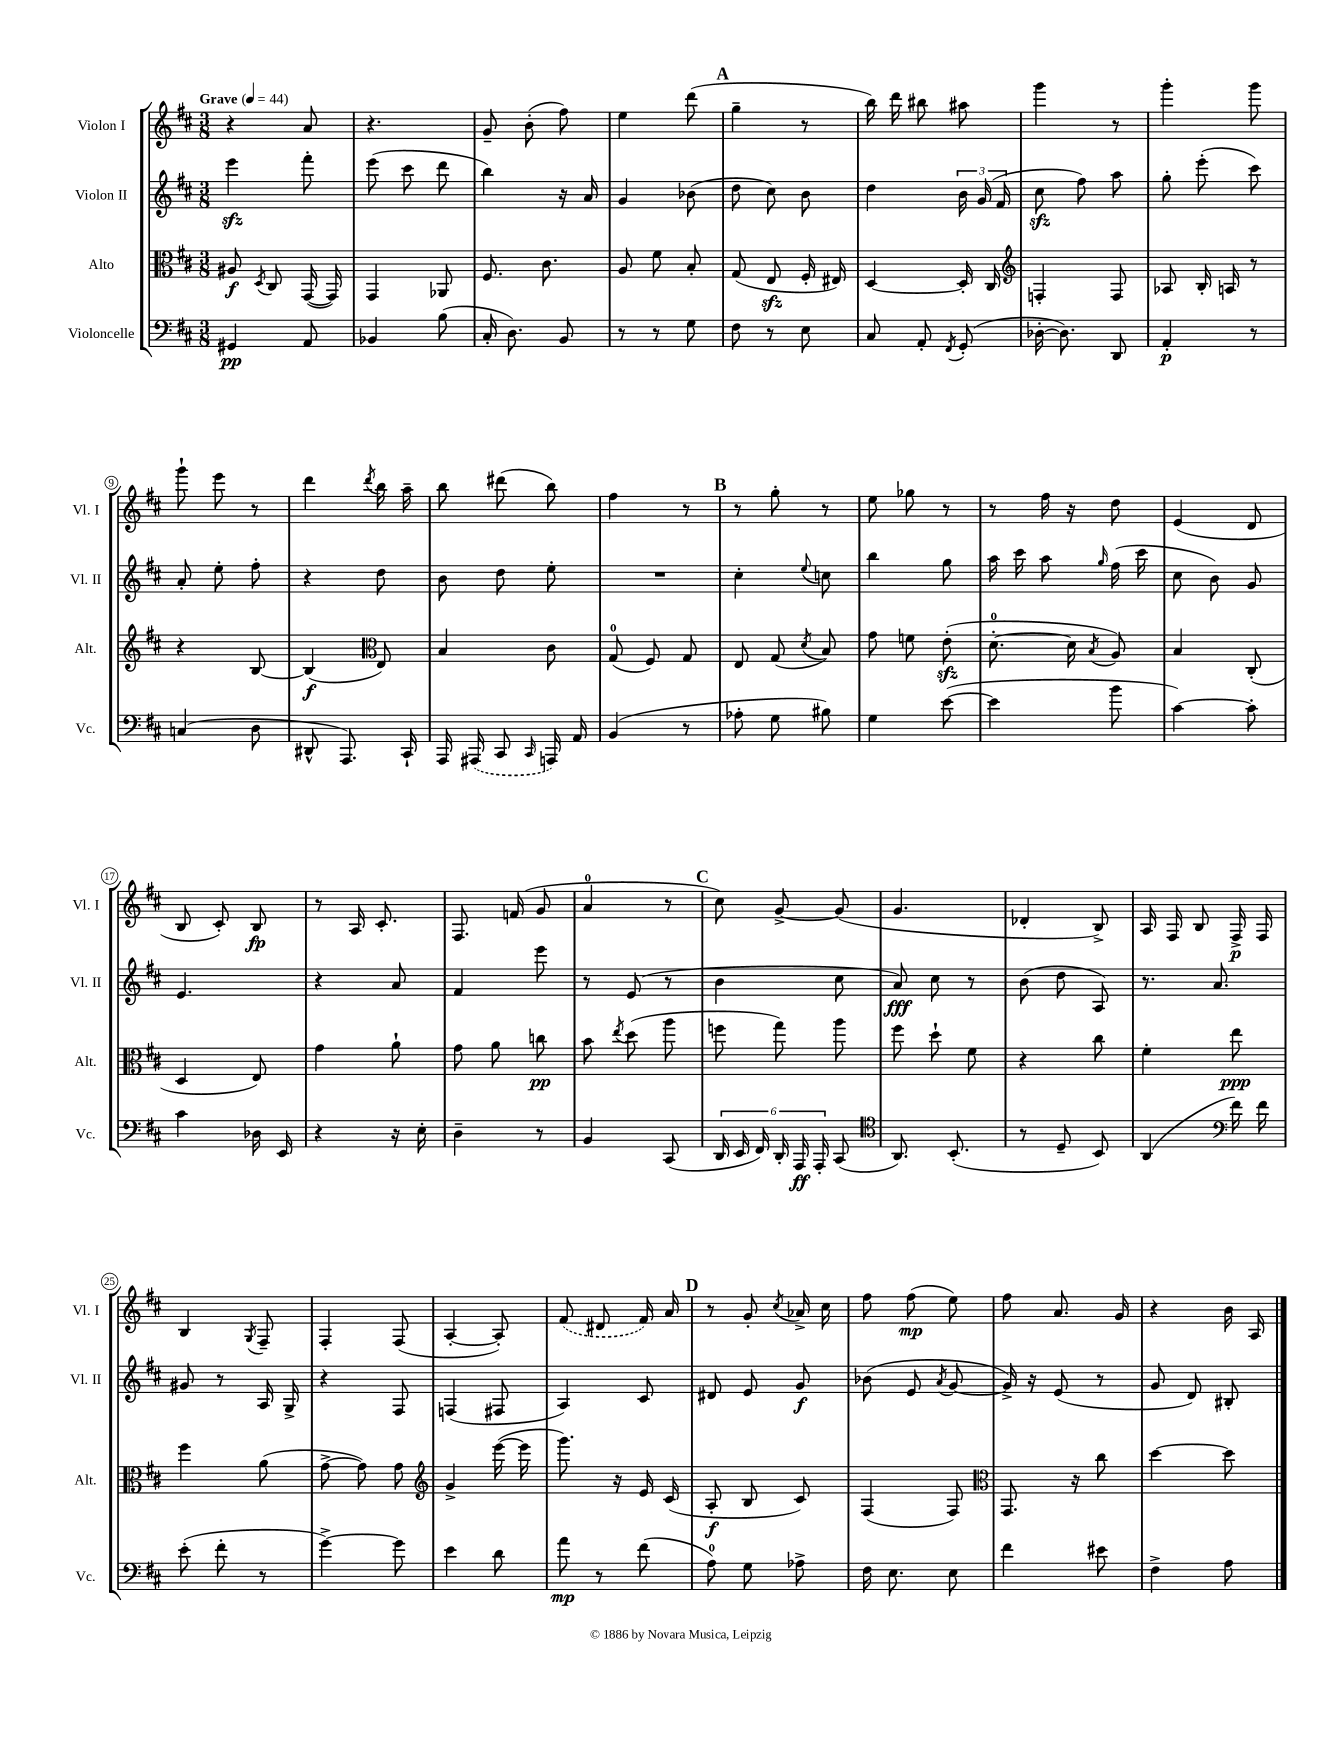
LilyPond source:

<<
\new StaffGroup <<
\new Staff = "s0" \with { instrumentName = "Violon I" shortInstrumentName = "Vl. I" } {
    \clef treble \key d \major \numericTimeSignature \time 3/8 \tempo "Grave" 4 = 44
    \autoBeamOff r4 a'8 |
    r4. |
    g'8-- b'8-.( fis''8) |
    e''4 d'''8( |
    \mark \markup { \bold "A" } g''4-- r8 |
    b''16) d'''16 bis''8 ais''8 |
    g'''4 r8 |
    g'''4-. g'''8 |
    g'''8-! e'''8 r8 |
    d'''4 \acciaccatura { d'''8 } b''16 a''16-- |
    b''8 dis'''8( b''8) |
    fis''4 r8 |
    \mark \markup { \bold "B" } r8 g''8-. r8 |
    e''8 ges''8 r8 |
    r8 fis''16 r16 d''8 |
    e'4( d'8 |
    b8 cis'8-.) b8\fp |
    r8 a16 cis'8.-. |
    fis8. f'16( g'8 |
    a'4-0 r8 |
    \mark \markup { \bold "C" } cis''8) g'8~-> g'8( |
    g'4. |
    des'4-. b8->) |
    a16 fis16 b8 fis16->\p fis16 |
    b4 \acciaccatura { g8 } fis8-- |
    fis4-. fis8( |
    a4~-. a8-.) |
    \once \slurDashed fis'8( dis'8 fis'16) a'16 |
    \mark \markup { \bold "D" } r8 g'8-. \acciaccatura { cis''8 } aes'16-> cis''16 |
    fis''8 fis''8\mp( e''8) |
    fis''8 a'8. g'16 |
    r4 b'16 a16 \bar "|." |
}
\new Staff = "s1" \with { instrumentName = "Violon II" shortInstrumentName = "Vl. II" } {
    \clef treble \key d \major \numericTimeSignature \time 3/8
    \autoBeamOff e'''4\sfz fis'''8-. |
    e'''8( cis'''8 d'''8 |
    b''4) r16 a'16 |
    g'4 bes'8( |
    \mark \markup { \bold "A" } d''8 cis''8) b'8 |
    d''4 \tuplet 3/2 { b'16 g'16( fis'16 } |
    cis''8\sfz fis''8) a''8 |
    g''8-. e'''8-.( cis'''8) |
    a'8-. e''8-. fis''8-. |
    r4 d''8 |
    b'8 d''8 e''8-. |
    R4. |
    \mark \markup { \bold "B" } cis''4-. \appoggiatura { e''8 } c''8 |
    b''4 g''8 |
    a''16 cis'''16 a''8 \grace { g''16 } fis''16( cis'''16 |
    cis''8 b'8) g'8 |
    e'4. |
    r4 a'8 |
    fis'4 e'''8 |
    r8 e'8( r8 |
    \mark \markup { \bold "C" } b'4 cis''8 |
    a'8\fff) cis''8 r8 |
    b'8( d''8 a8) |
    r8. a'8. |
    gis'8 r8 a16 g16-> |
    r4 fis8 |
    f4( fis8 |
    a4) cis'8 |
    \mark \markup { \bold "D" } dis'8 e'8 g'8\f |
    bes'8( e'8 \acciaccatura { a'8 } g'8~ |
    g'16->) r16 e'8( r8 |
    g'8 d'8) bis8-. \bar "|." |
}
\new Staff = "s2" \with { instrumentName = "Alto" shortInstrumentName = "Alt." } {
    \clef alto \key d \major \numericTimeSignature \time 3/8
    \autoBeamOff ais8\f \acciaccatura { d8 } cis8 g,16~( g,16) |
    g,4 aes,8 |
    fis8. cis'8. |
    a8 fis'8 b8-. |
    \mark \markup { \bold "A" } g8( e8\sfz fis16-. eis16) |
    d4~ d16-. cis16 |
    \clef treble f4-. f8 |
    aes8 b16-. a16 r8 |
    r4 b8~ |
    b4\f( \clef alto e8) |
    b4 cis'8 |
    g8-0( fis8) g8 |
    \mark \markup { \bold "B" } e8 g8( \acciaccatura { d'8 } b8) |
    g'8 f'8 e'8-.\sfz( |
    d'8.-0~-. d'16 \acciaccatura { b8 } a8) |
    b4 cis8-.( |
    d4 e8) |
    g'4 a'8-! |
    g'8 a'8 c''8\pp |
    b'8 \acciaccatura { e''8 } d''8( a''8 |
    \mark \markup { \bold "C" } f''8 g''8) a''8 |
    fis''8 d''8-! fis'8 |
    r4 cis''8 |
    fis'4-. e''8\ppp |
    fis''4 a'8( |
    g'8~-> g'8) g'8 |
    \clef treble g'4-> e'''16~( e'''16 |
    g'''8.) r16 e'16 cis'16( |
    \mark \markup { \bold "D" } a8-.\f b8 cis'8) |
    fis4( fis8) |
    \clef alto g,8. r16 cis''8 |
    d''4~ d''8 \bar "|." |
}
\new Staff = "s3" \with { instrumentName = "Violoncelle" shortInstrumentName = "Vc." } {
    \clef bass \key d \major \numericTimeSignature \time 3/8
    \autoBeamOff gis,4\pp a,8 |
    bes,4 b8( |
    cis16-. d8.) b,8 |
    r8 r8 g8 |
    \mark \markup { \bold "A" } fis8 r8 e8 |
    cis8 a,8-. \acciaccatura { fis,8 } g,8-.( |
    des16~-. des8.) d,8 |
    a,4-.\p r8 |
    c4( d8 |
    dis,8-^ a,,8.) cis,16-! |
    a,,16 \once \slurDashed ais,,16( cis,8 \grace { cis,16 } a,,16) a,16 |
    b,4( r8 |
    \mark \markup { \bold "B" } aes8-. g8 bis8) |
    g4 e'8~( |
    e'4 b'8 |
    cis'4~) cis'8-. |
    cis'4 des16 e,16 |
    r4 r16 e16-. |
    d4-- r8 |
    b,4 cis,8( |
    \mark \markup { \bold "C" } \tuplet 6/4 { d,16 e,16 fis,16) d,16-. a,,16\ff a,,16-. } cis,8( |
    \clef tenor a,8.) b,8.-.( |
    r8 d8-- b,8) |
    a,4( \clef bass fis'16) fis'16 |
    e'8-.( fis'8-. r8 |
    g'4~->) g'8 |
    e'4 d'8 |
    a'8\mp r8 fis'8( |
    \mark \markup { \bold "D" } a8-0) g8 aes8-> |
    fis16 e8. e8 |
    fis'4 eis'8 |
    fis4-> a8 \bar "|." |
}
>>
>>
\layout { \context { \Score \override BarNumber.stencil = #(make-stencil-circler 0.1 0.3 ly:text-interface::print) } }
